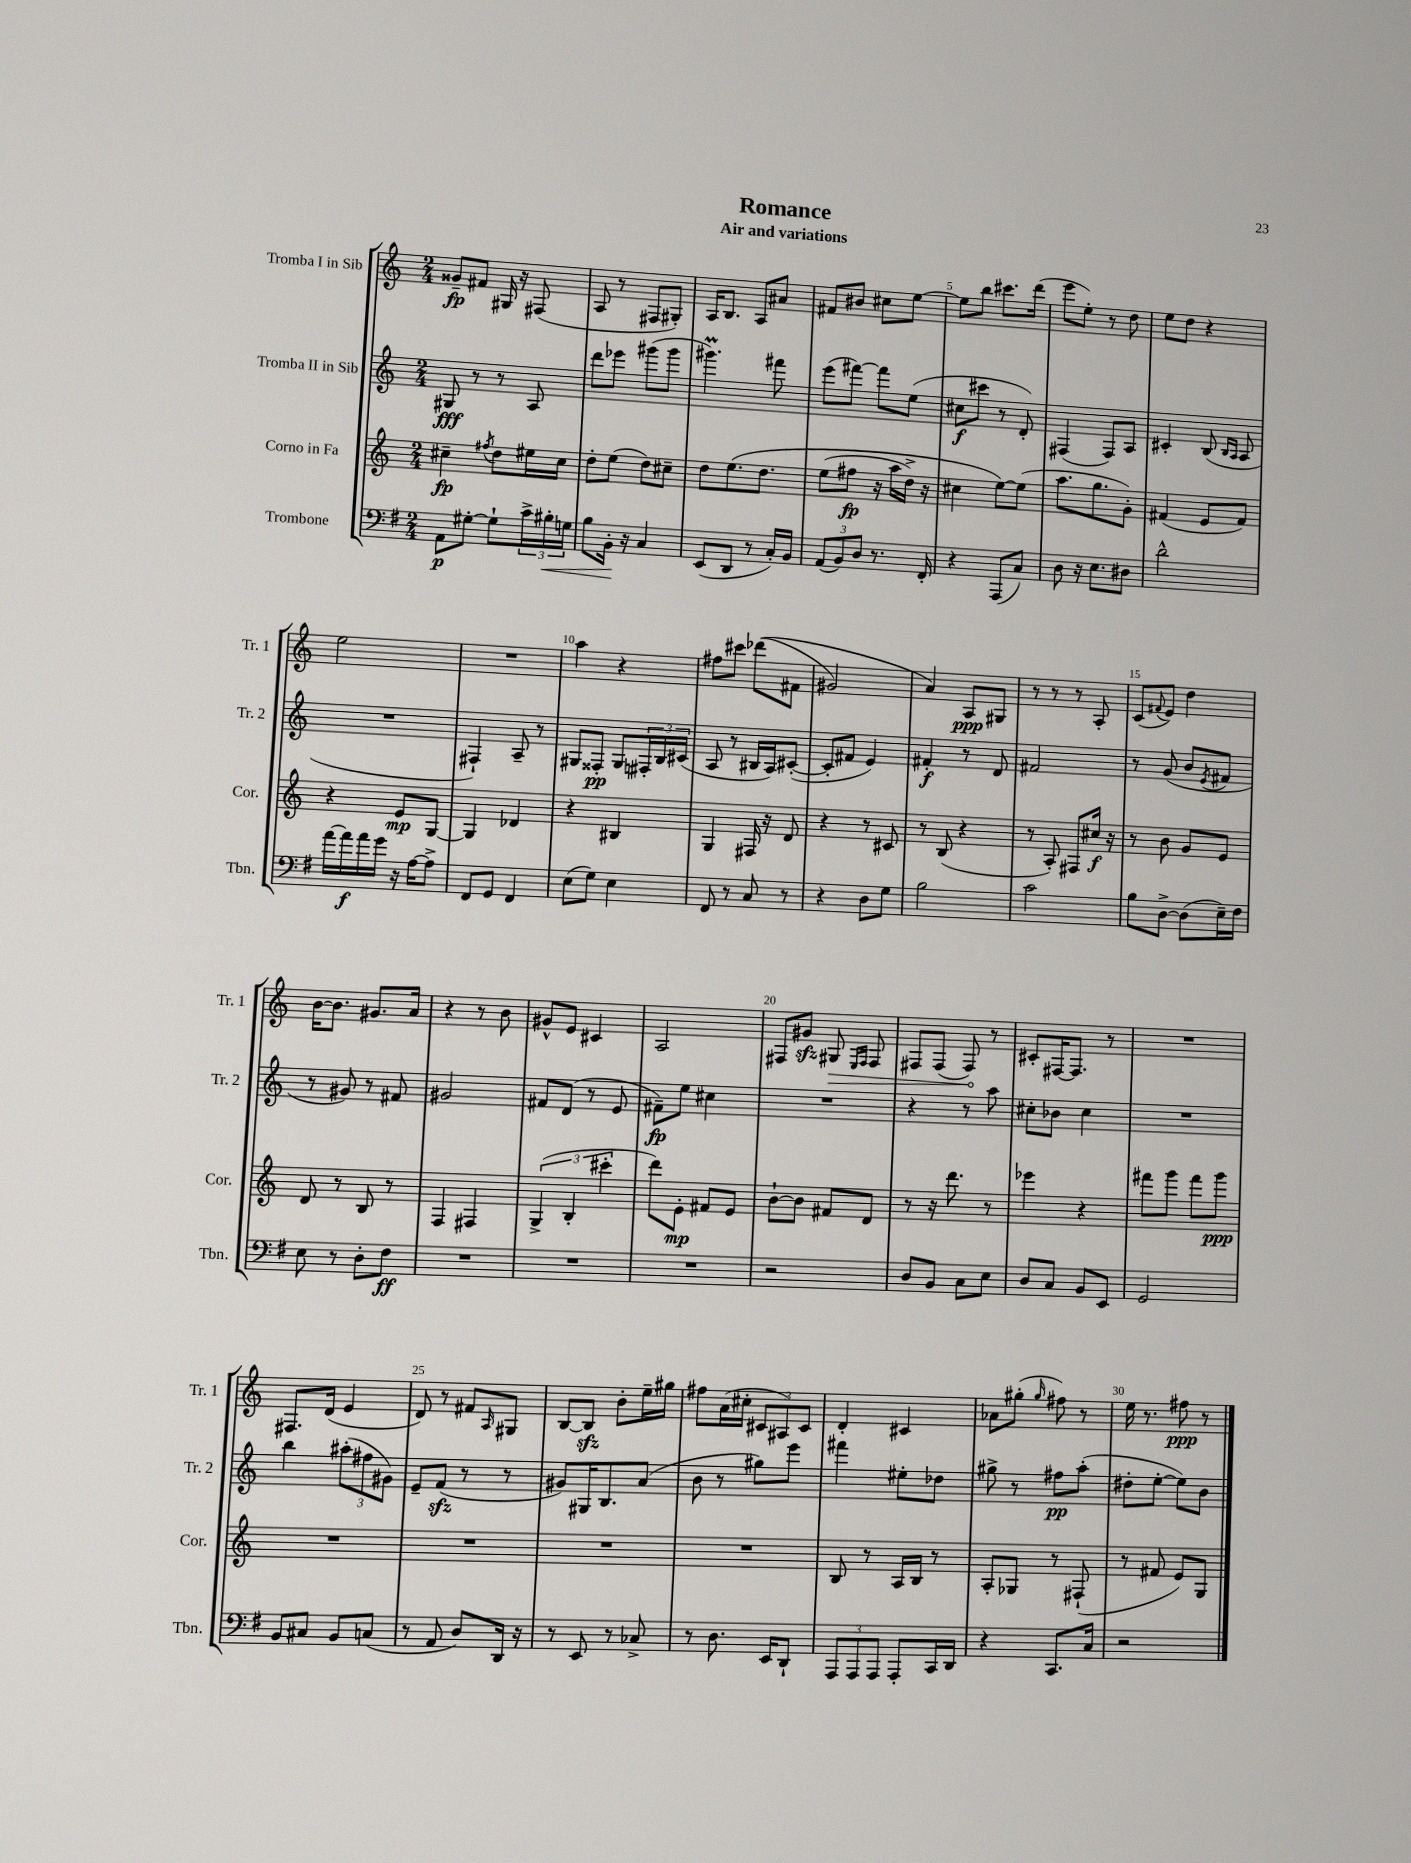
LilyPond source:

\header { title = "Romance" subtitle = "Air and variations" }
<<
\new StaffGroup <<
\new Staff = "s0" \with { instrumentName = "Tromba I in Sib" shortInstrumentName = "Tr. 1" } {
    \clef treble \key c \major \numericTimeSignature \time 2/4
    gisis'8--\fp fis'8 gis16 r16 fis8( |
    a8 r8 fis8 gis8-.) |
    a16 b8. a8 ais'8 |
    fis'8 bis'8 cis''8 e''8~ |
    e''8 b''8 cis'''8. d'''16( |
    e'''8 e''8-.) r8 d''8 |
    e''8 d''8 r4 |
    e''2 |
    R2 |
    a''4 r4 |
    fis''8 cis'''8 des'''8(\( fis'8 |
    gis'2) |
    a'4\) a8\ppp gis8 |
    r8 r8 r8 a8-. |
    c'8( \appoggiatura { fis'8 } e'8) d''4 |
    b'16~ b'8. gis'8. a'16 |
    r4 r8 b'8 |
    gis'8-^ e'8 cis'4 |
    a2 |
    fis8 gis'8\sfz \once \override Hairpin.circled-tip = ##t gis8\> \grace { e16 fis16 } fis8 |
    fis8 fis8( fis8\!) r8 |
    cis'8-. fis16~ fis8. r8 |
    R2 |
    fis8. d'16( e'4 |
    d'8) r8 fis'8 \grace { a16 } gis8 |
    b8~ b8\sfz b'8-. e''16-- gis''16 |
    fis''8 a'16( cis''16-. \tuplet 3/2 { cis'8 ais8) cis'8 } |
    d'4-. cis'4 |
    aes'8 gis''8-.( \grace { gis''16 } fis''8) r8 |
    e''16 r8. fis''8\ppp r8 \bar "|." |
}
\new Staff = "s1" \with { instrumentName = "Tromba II in Sib" shortInstrumentName = "Tr. 2" } {
    \clef treble \key c \major \numericTimeSignature \time 2/4
    gis8\fff r8 r8 a8 |
    d'''8 ees'''8 gis'''8( gis'''8 |
    gis'''4.\prall) fis'''8 |
    e'''8( fis'''8~) fis'''8 e''8( |
    cis''8\f cis'''8 r8 d'8-.) |
    fis4( fis8) a8 |
    cis'4-. b8( \grace { b16 a16 } a8 |
    R2 |
    fis4-!) a8-- r8 |
    gis8 fisis8-.\pp gis8 \tuplet 3/2 { fis16-. b16 cis'16( } |
    a8 r8 bis16 a16) cis'8~-.( |
    cis'8-. fis'8 e'4) |
    fis'4-.\f r8 d'8 |
    fis'2 |
    r8 g'8( b'8 \acciaccatura { e'8 } fis'8 |
    r8 gis'8) r8 fis'8 |
    gis'2 |
    fis'8 d'8( r8 e'8 |
    fis'8--\fp) e''8 cis''4 |
    R2 |
    r4 r8 a''8 |
    cis''8-. bes'8 cis''4 |
    R2 |
    b''4 \tuplet 3/2 { ais''8-.( fis''8 gis'8) } |
    e'8-- f'8\sfz( r8 r8 |
    gis'8) gis16 b8. a'8( |
    b'8 r8 gis''8) e'''8 |
    fis'''4 eis''8-. des''8 |
    gis''8-> r8 fis''8\pp a''8-.( |
    dis''8-. e''8~-. e''8) b'8 \bar "|." |
}
\new Staff = "s2" \with { instrumentName = "Corno in Fa" shortInstrumentName = "Cor." } {
    \clef treble \key c \major \numericTimeSignature \time 2/4
    cis''4--\fp \acciaccatura { fis''8 } d''8 eis''16 cis''16 |
    d''8-. e''8( d''8) cis''8-- |
    d''8 e''8.\( d''8. |
    e''8( fis''8\fp r16 a''16 d''16->) r16 |
    cis''4 e''8~\) e''8( |
    a''8. g''8. g'8-.) |
    fis'4( e'8 fis'8) |
    r4 e'8\mp g8~ |
    g4 des'4 |
    r4 bis4 |
    g4 fis16 r16 d'8 |
    r4 r8 cis'8 |
    r8 b8( r4 |
    r8 a8-.) fis8 cis''16\f r16 |
    r8 b'8 g'8 e'8 |
    d'8 r8 b8 r8 |
    f4 fis4 |
    \tuplet 3/2 { g4->( b4-. cis'''4-. } |
    d'''8) e'8-.\mp fis'8 e'8 |
    b'8~-! b'8 fis'8 d'8 |
    r8 r16 d'''8. r8 |
    ees'''4 r4 |
    fis'''8 g'''8 fis'''8 g'''8\ppp |
    R2 |
    R2 |
    R2 |
    R2 |
    b8 r8 a16 b16 r8 |
    a8-. ges8 r8 fis8-!( |
    r8 fis'8 e'8) g8 \bar "|." |
}
\new Staff = "s3" \with { instrumentName = "Trombone" shortInstrumentName = "Tbn." } {
    \clef bass \key g \major \numericTimeSignature \time 2/4
    a,8\p gis8~-. gis8-! \tuplet 3/2 { c'16-> bis16-.\< g16 } |
    b8 b,16-.\! r16 c4 |
    e,8( d,8 r8 c16-.) b,16 |
    \tuplet 3/2 { a,8( b,8) d8 } r8. fis,16-. |
    r4 a,,8( c8) |
    d8 r16 e8. dis8 |
    d'2-^ |
    a'16~ a'16\f a'16 g'16 r16 a16~ a8-> |
    fis,8 g,8 fis,4 |
    e8( g8) e4 |
    fis,8 r8 c8 r8 |
    r4 d8 g8 |
    b2 |
    c'2 |
    b8 d8~-> d8( e16--) fis16 |
    e8 r8 d8-. fis8\ff |
    R2 |
    R2 |
    R2 |
    r2 |
    d8 b,8 c8 e8 |
    d8 c8 b,8 e,8 |
    g,2 |
    b,8 cis8 b,8 c8( |
    r8 a,8 d8) d,16 r16 |
    r8 e,8 r8 ces8-> |
    r8 d8. e,16 d,8-! |
    \tuplet 3/2 { a,,8 a,,8 a,,8 } a,,8-. c,16 d,16 |
    r4 c,8. c16 |
    r2 \bar "|." |
}
>>
>>
\layout { \context { \Score \override BarNumber.break-visibility = ##(#f #t #t) barNumberVisibility = #(every-nth-bar-number-visible 5) } }
